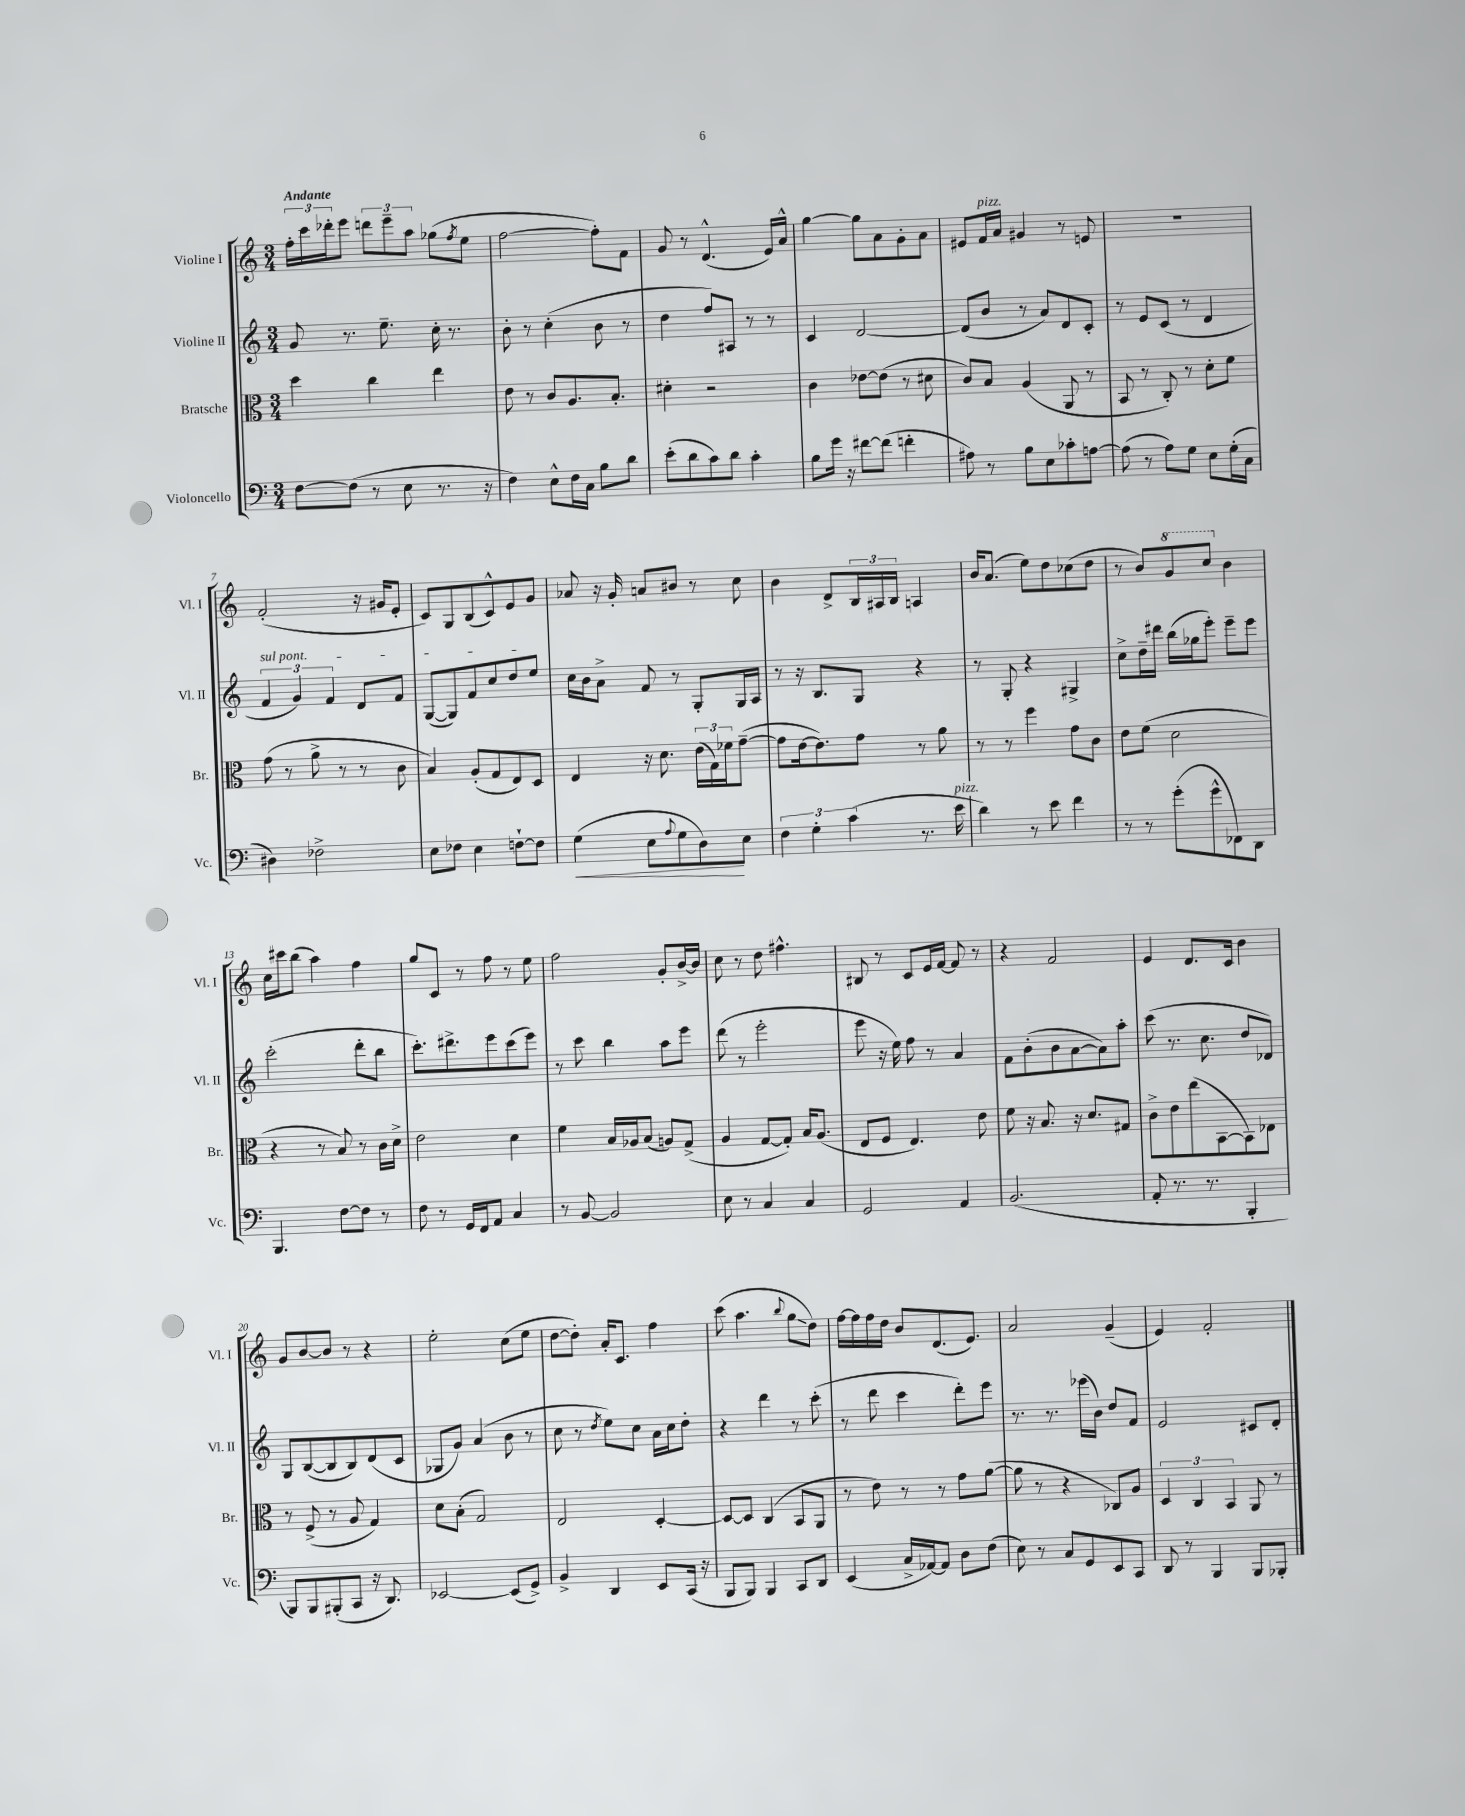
<<
\new StaffGroup <<
\new Staff = "s0" \with { instrumentName = "Violine I" shortInstrumentName = "Vl. I" } {
    \clef treble \key c \major \numericTimeSignature \time 3/4 \tempo "Andante"
    \tuplet 3/2 { f''16-. c'''16 des'''16-. } e'''8 \tuplet 3/2 { d'''8 e'''8-- a''8 } ges''8( \acciaccatura { f''8 } e''8 |
    f''2~ f''8-.) f'8 |
    g'8 r8 d'4.-^( e'16) a'16-^ |
    g''4~ g''8 a'8 g'8-. a'8 |
    eis'8 f'16^\markup { \italic "pizz." } a'16 gis'4 r8 e'8 |
    R2. |
    f'2-.( r16 gis'16 e'8-. |
    c'8) g8 b8( c'8-^) e'8 g'8 |
    aes'8 r16 g'16-. a'8 bis'8 r8 c''8 |
    b'4 d'8-> \tuplet 3/2 { b16 ais16 b16 } a4 |
    b'16 a'8.( e''8) d''8 ces''8( d''8 |
    r8 b'8) \ottava #1 g''8 c'''8 \ottava #0 b'4 |
    c''16 cis'''16 b''8( a''4) f''4 |
    g''8 c'8 r8 f''8 r8 e''8 |
    f''2 g'8-. b'16~-> b'16 |
    c''8 r8 d''8 fis''4.-^ |
    bis8 r8 c'8 e'16 f'16~ f'8 r8 |
    r4 f'2 |
    e'4 d'8. c'16 b'4 |
    g'8 b'8~ b'8 r8 r4 |
    e''2-. c''8( e''8 |
    d''8~ d''8-.) a'16-. c'8. f''4 |
    c'''8( a''4. \appoggiatura { b''8 } g''8\glissando d''8) |
    f''16~ f''16 f''16 d''16 b'8 d'8.( e'8.) |
    a'2 g'4--( |
    e'4) f'2-. \bar "|." |
}
\new Staff = "s1" \with { instrumentName = "Violine II" shortInstrumentName = "Vl. II" } {
    \clef treble \key c \major \numericTimeSignature \time 3/4
    g'8 r8. e''8.-- c''16-. r8. |
    b'8-. r8 c''4-.( b'8 r8 |
    d''4 f''8) ais8 r8 r8 |
    c'4 d'2~ |
    d'8( b'8 r8 a'8) d'8 c'8-. |
    r8 e'8 c'8( r8 d'4 |
    \tuplet 3/2 { \once \override TextSpanner.bound-details.left.text = \markup { \italic "sul pont." } f'4\startTextSpan g'4) f'4 } d'8 f'8 |
    g8~( g8) f'8 c''8 d''8 e''8\stopTextSpan |
    c''16 b'16 a'8-> f'8 r8 g8-. g16 a16 |
    r8 r16 b8. g8 r4 |
    r8 g8-. r4 gis4-> |
    c''8-> d''16-- dis'''16 b''16( ges''16 e'''8-.) e'''8-- e'''8 |
    c'''2-.( d'''8-. b''8 |
    c'''8.-.) dis'''8.-> e'''8 c'''8( e'''8) |
    r8 c'''8 b''4 a''8 e'''8 |
    d'''8( r8 e'''2-. |
    e'''8 r16 e''16) f''8 r8 a'4 |
    f'8 b'8-.( b'8 a'8~ a'8) a''8-. |
    c'''8( r8. c''8. d''8 des'8) |
    g8 b8~( b8 b8) d'8( c'8 |
    ges8 g'8) a'4( b'8 r8 |
    c''8 r8 \acciaccatura { d''8 } e''8) c''8 a'16 c''16 d''8-. |
    r4 d'''4 r8 c'''8-.( |
    r8 d'''8 c'''4 d'''8-.) e'''8 |
    r8. r8. ees'''16( b'16) d''8 f'8 |
    e'2 cis'8 d'8-. \bar "|." |
}
\new Staff = "s2" \with { instrumentName = "Bratsche" shortInstrumentName = "Br." } {
    \clef alto \key c \major \numericTimeSignature \time 3/4
    d''4 c''4 e''4 |
    e'8 r8 c'8 a8. b8.-. |
    dis'4-. r2 |
    c'4 ees'8~ ees'8( r8 dis'8 |
    c'8) b8 a4( a,8 r8 |
    b,8 r8 c8-.) r8 d'8-. f'8 |
    g'8( r8 a'8-> r8 r8 c'8 |
    b4) a8-.( g8 e8) d8 |
    e4 r16 d'8. \tuplet 3/2 { e'16( g16) fes'16 } g'8~--( |
    g'8 e'16~ e'8.) g'8 r8 a'8 |
    r8 r8 f''4 g'8 c'8 |
    e'8 f'8( d'2 |
    r4 r8 b8) r8 c'16 d'16-> |
    e'2 d'4 |
    f'4 b16 aes16 b8( a8) g8->( |
    a4 g8~ g8-.) b16 a8.( |
    e8 f8 e4.) e'8 |
    f'8 r16 b8. r16 d'8. gis8 |
    c'8-> e'8 e''8( b,8~ b,8) ees8 |
    r8 f8->( r8 a8 g4) |
    d'8 b8-.( g2) |
    e2 d4~-. |
    d8~ d8 c4( b,8 a,8 |
    r8 e'8) r8 r8 g'8 a'8~( |
    a'8 r8 r4 ces8) a8 |
    \tuplet 3/2 { d4 c4 b,4 } a,8 r8 \bar "|." |
}
\new Staff = "s3" \with { instrumentName = "Violoncello" shortInstrumentName = "Vc." } {
    \clef bass \key c \major \numericTimeSignature \time 3/4
    f8~ f8( r8 e8 r8. r16 |
    f4) e8-^ f16 c16 b8 d'8 |
    e'8-.( d'8 c'8) d'8 c'4-. |
    b8 g'16 r16 fis'8~ fis'8( f'4-. |
    ais8) r8 b8 e8 ces'8-. a8~ |
    a8( r8 a8) g8 e8 g16-.( c16 |
    dis4) fes2-> |
    e8 fes8 e4 f8~-! f8 |
    g4\<( e8 \appoggiatura { a8 } g8 d8\!) e8 |
    \tuplet 3/2 { f4 g4-. c'4( } r8. e'16^\markup { \italic "pizz." } |
    d'4) r8 e'8 f'4 |
    r8 r8 g'8-.( g'8-^ fes,8) d,8 |
    b,,4. f8~ f8 r8 |
    f8 r8 g,16 f,16 a,8 c4 |
    r8 b,8~ b,2 |
    e8 r8 c4 c4 |
    g,2 a,4 |
    b,2.( |
    a,8-. r8. r8. b,,4-. |
    b,,8) b,,8 bis,,8-.( c,8 r16 d,8.) |
    ees,2~ ees,8( g,8->) |
    b,4-> d,4 e,8 c,16( r16 |
    b,,8 b,,8) b,,4 c,8 d,8 |
    e,4( c16-> aes,16~) aes,8 d8 f8( |
    e8) r8 c8 g,8 e,8 c,8 |
    d,8 r8 b,,4 b,,8 bes,,8-. \bar "|." |
}
>>
>>
